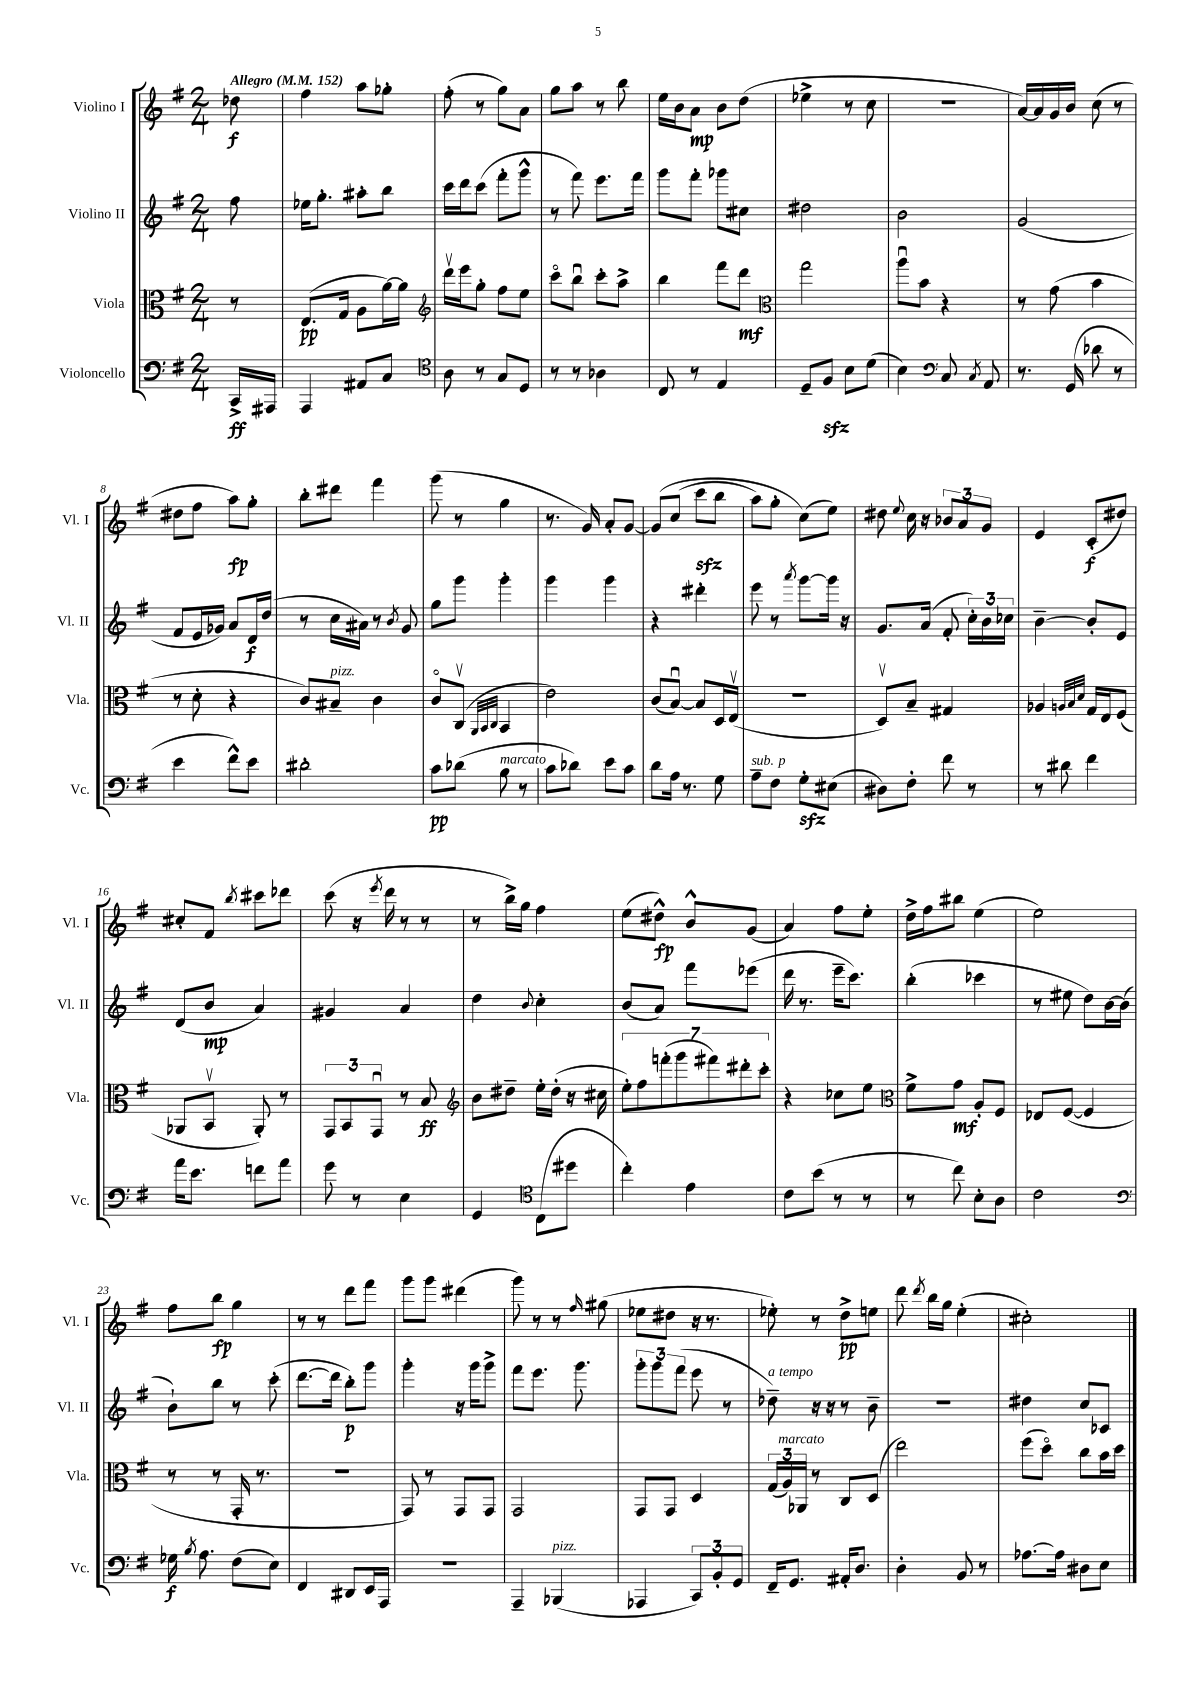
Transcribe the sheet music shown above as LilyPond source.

<<
\new StaffGroup <<
\new Staff = "s0" \with { instrumentName = "Violino I" shortInstrumentName = "Vl. I" } {
    \clef treble \key g \major \numericTimeSignature \time 2/4 \partial 8 \tempo "Allegro" 4 = 152
    \autoBeamOff des''8\f |
    fis''4 a''8[ ges''8]-. |
    fis''8-.( r8 g''8[) a'8] |
    g''8[ a''8] r8 b''8 |
    e''16[ b'16 a'8]\mp b'8[ d''8]( |
    ees''4-> r8 c''8 |
    R2 |
    a'16[~) a'16 g'16 b'16] c''8( r8 |
    dis''8[ fis''8] a''8[\fp) g''8]-. |
    b''8[-. dis'''8] fis'''4 |
    g'''8( r8 g''4 |
    r8. g'16) a'8[-. g'8]~ |
    g'8[\( c''8]( c'''8[\sfz b''8] |
    a''8[) g''8]-. c''8[(\) e''8]) |
    dis''8 \appoggiatura { e''8 } c''16 r16 \tuplet 3/2 { bes'8[ a'8 g'8] } |
    e'4 c'8[-.\f( dis''8]) |
    cis''8[-. fis'8] \acciaccatura { b''8 } cis'''8[ des'''8] |
    c'''8( r16 \acciaccatura { e'''8 } d'''16 r8 r8 |
    r8 b''16[->) g''16] fis''4 |
    e''8[( dis''8]-^\fp) b'8[-^ g'8]( |
    a'4) fis''8[ e''8]-. |
    d''16[-> fis''16 bis''8] e''4( |
    e''2) |
    fis''8[ b''8]\fp g''4 |
    r8 r8 d'''8[ fis'''8] |
    g'''8[ g'''8] dis'''4( |
    g'''8) r8 r8 \grace { fis''16 } gis''8( |
    ees''8[ dis''8] r16 r8. |
    ees''8-.) r8 d''8[->\pp e''8] |
    d'''8 \acciaccatura { d'''8 } b''16[ g''16] e''4-.( |
    cis''2-.) \bar "|." |
}
\new Staff = "s1" \with { instrumentName = "Violino II" shortInstrumentName = "Vl. II" } {
    \clef treble \key g \major \numericTimeSignature \time 2/4 \partial 8
    \autoBeamOff fis''8 |
    ees''16[ g''8.]-. ais''8[-. b''8] |
    c'''16[ d'''16 c'''8]( fis'''8[-. g'''8]-^ |
    r8 fis'''8) e'''8.[ fis'''16] |
    g'''8[ fis'''8]-. ges'''8[ cis''8] |
    dis''2 |
    b'2 |
    g'2( |
    fis'8[ e'16 ges'16]) a'8[ d'16\f d''16]( |
    r8 c''16[ ais'16]) r8 \acciaccatura { b'8 } g'8 |
    g''8[ g'''8] g'''4-. |
    g'''4 g'''4 |
    r4 dis'''4-. |
    e'''8 r8 \acciaccatura { a'''8 } g'''8[~ g'''16] r16 |
    g'8.[ a'16]( fis'8-. \tuplet 3/2 { c''16[-.) b'16 ces''16] } |
    b'4~-- b'8[-. e'8] |
    d'8[( b'8]\mp a'4) |
    gis'4 a'4 |
    d''4 \appoggiatura { b'8 } c''4-. |
    b'8[( a'8]) fis'''8[ ees'''8]( |
    d'''16 r8. e'''16[-- c'''8.]) |
    b''4-.( ces'''4 |
    r8 eis''8 d''8[) b'16~ b'16]( |
    b'8[-!) b''8] r8 c'''8-.( |
    d'''8.[~ d'''16] b''8[-.\p) g'''8] |
    g'''4-. r16 g'''16[ g'''8]-> |
    fis'''8[ e'''8.] g'''8. |
    \tuplet 3/2 { g'''8[-. g'''8 fis'''8]( } e'''8 r8 |
    des''8--^\markup { \italic "a tempo" }) r16 r16 r8 b'8-- |
    r2 |
    dis''4 c''8[ ces'8] \bar "|." |
}
\new Staff = "s2" \with { instrumentName = "Viola" shortInstrumentName = "Vla." } {
    \clef alto \key g \major \numericTimeSignature \time 2/4 \partial 8
    \autoBeamOff r8 |
    e8.[\pp( g16] a8[ a'16~) a'16] |
    \clef treble d'''16[\upbow e'''16 g''8]-. fis''8[ e''8] |
    c'''8[\flageolet b''8]\downbow c'''8[-. a''8]-> |
    b''4 fis'''8[ d'''8]\mf |
    \clef alto g''2 |
    a''8[\downbow b'8] r4 |
    r8 g'8( b'4 |
    r8 d'8-. r4 |
    c'8[) bis8]--^\markup { \italic "pizz." } c'4 |
    c'8[\flageolet c8]\upbow( \grace { a,32[ b,32 c32] } b,4 |
    e'2) |
    c'8[( b8]~\downbow) b8[ d16 e16]\upbow( |
    R2 |
    d8[\upbow) b8]-- gis4 |
    aes4 \grace { a32[ b32 d'32] } g16[ e16 fis8]( |
    aes,8[ b,8]\upbow aes,8-.) r8 |
    \tuplet 3/2 { g,8[ b,8 g,8]\downbow } r8 b8\ff |
    \clef treble b'8[ dis''8]-- e''16[-. dis''16]-.( r16 cis''16 |
    \tuplet 7/4 { e''8[-.) fis''8 f'''8-.( g'''8 fis'''8) dis'''8-. c'''8]-. } |
    r4 ces''8[ e''8] |
    \clef alto fis'8[-> g'8]\mf a8[-. fis8] |
    ees8[ fis8]~( fis4 |
    r8 r8 g,16-. r8. |
    r2 |
    g,8) r8 g,8[ g,8] |
    g,2 |
    g,8[ g,8] d4 |
    \tuplet 3/2 { g16[( a16^\markup { \italic "marcato" }) aes,16] } r8 c8[ d8]( |
    e''2) |
    fis''8[( d''8]\flageolet) c''8[ b'16 d''16] \bar "|." |
}
\new Staff = "s3" \with { instrumentName = "Violoncello" shortInstrumentName = "Vc." } {
    \clef bass \key g \major \numericTimeSignature \time 2/4 \partial 8
    \autoBeamOff c,16[->\ff ais,,16] |
    a,,4 ais,8[ c8] |
    \clef tenor a8 r8 g8[ d8] |
    r8 r8 aes4 |
    c8 r8 e4 |
    d8[-- fis8]\sfz b8[ d'8]( |
    b4) \clef bass c8 \acciaccatura { c8 } a,8 |
    r8. g,16( des'8 r8 |
    e'4 fis'8[-^) e'8] |
    dis'2-. |
    c'8[\pp des'8]( b8^\markup { \italic "marcato" } r8 |
    c'8[ des'8]) e'8[ c'8] |
    d'8[ a16] r8. g8 |
    a8[--^\markup { \italic "sub. p" } fis8] g8[-.\sfz eis8]( |
    dis8[) fis8]-. fis'8 r8 |
    r8 dis'8 fis'4 |
    a'16[ e'8.] f'8[ a'8] |
    g'8 r8 e4 |
    g,4 \clef tenor c8[( dis''8] |
    c''4-.) e'4 |
    c'8[ b'8]( r8 r8 |
    r8 c''8) b8[-. a8] |
    c'2 |
    \clef bass ges16\f \acciaccatura { b8 } a8. fis8[( e8]) |
    fis,4 dis,8[ e,16 a,,16] |
    R2 |
    a,,4-- bes,,4^\markup { \italic "pizz." }( |
    aes,,4 \tuplet 3/2 { c,8[) b,8-. g,8] } |
    fis,16[-- g,8.] ais,16[-. d8.] |
    d4-. b,8 r8 |
    aes8.[~ aes16] dis8[ e8] \bar "|." |
}
>>
>>
